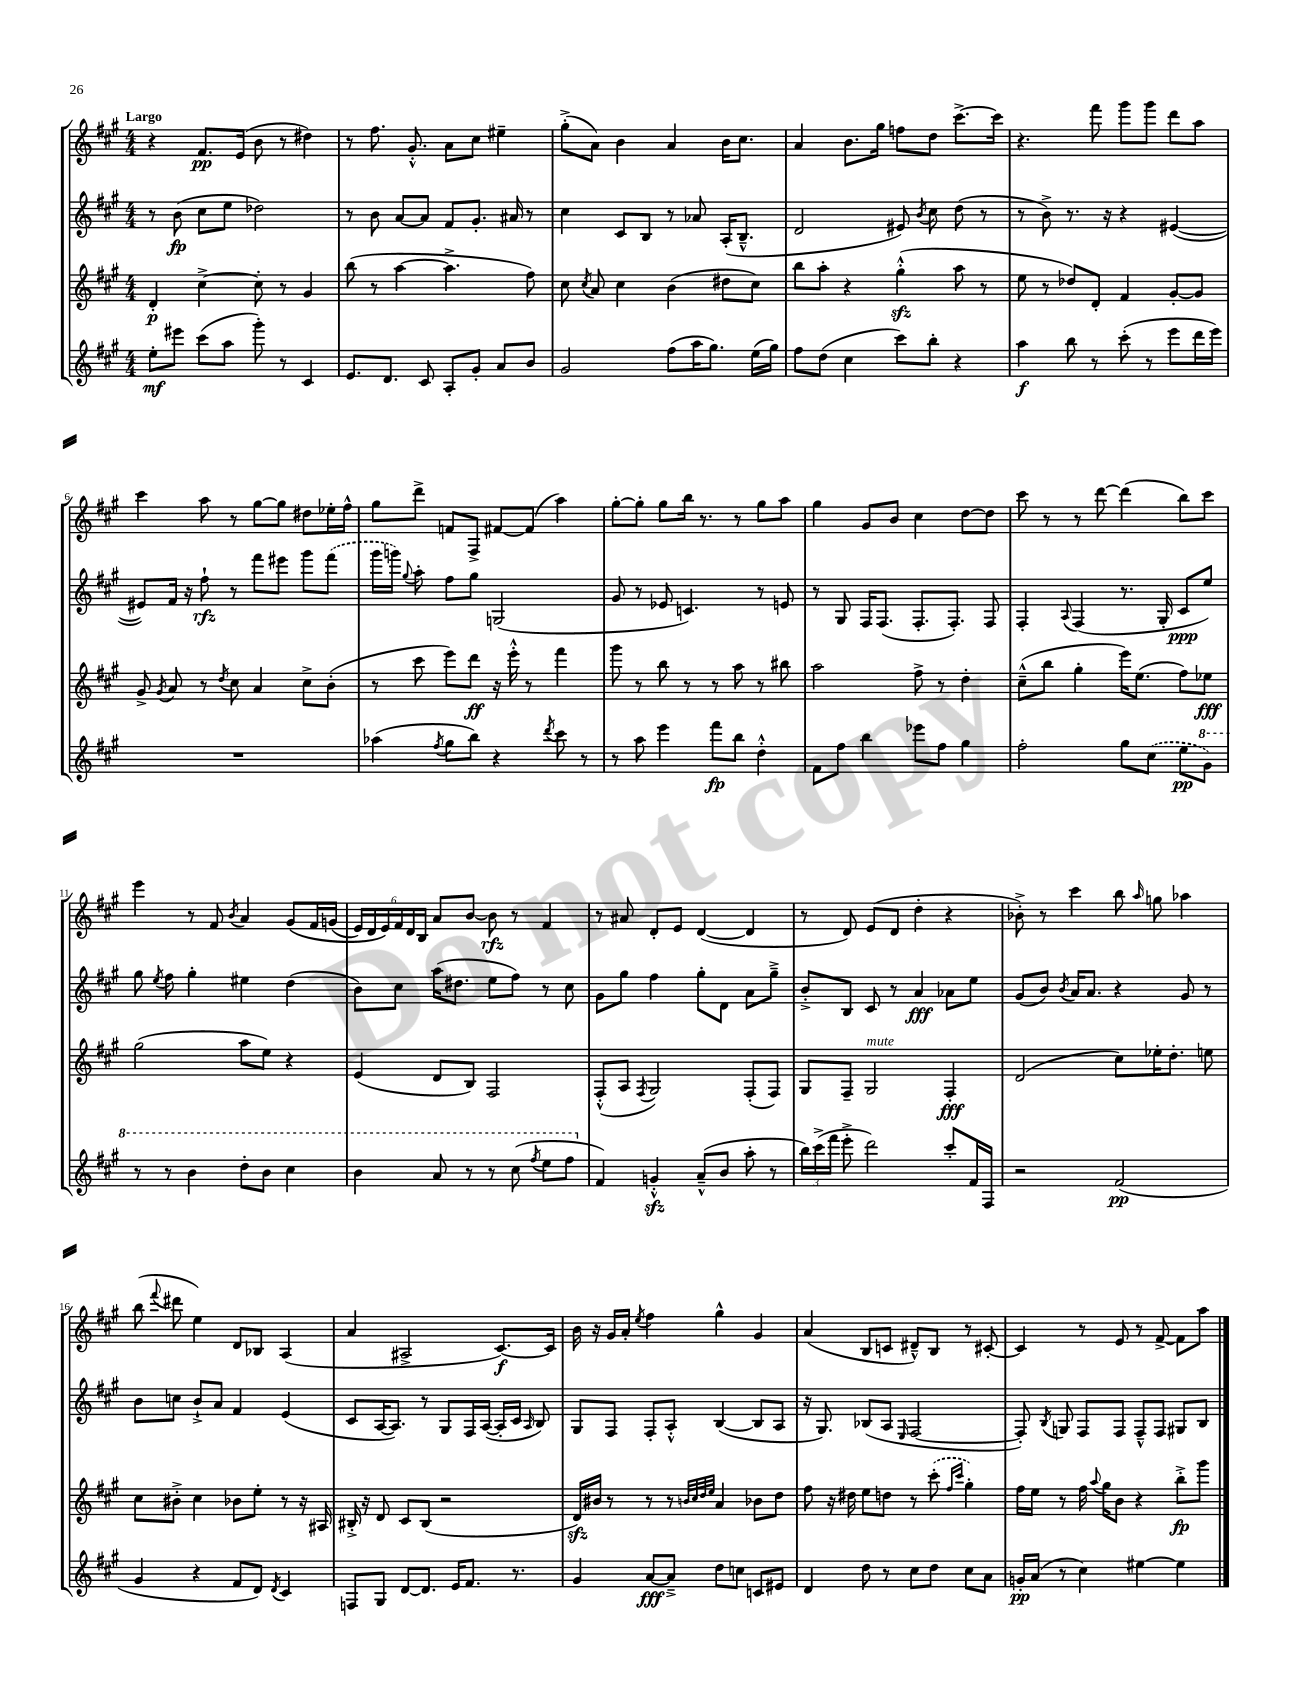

**kern	**kern	**kern	**kern
*staff4	*staff3	*staff2	*staff1
*clefG2	*clefG2	*clefG2	*clefG2
*k[f#c#g#]	*k[f#c#g#]	*k[f#c#g#]	*k[f#c#g#]
*M4/4	*M4/4	*M4/4	*M4/4
8ee'\L	4d'/	8r	4r
8eee#\J	.	(8b\	.
(8ccc#\L	[4cc#^\	8cc#\L	8.f#/L
8aa\J	.	8ee\J	.
.	.	.	(16e/Jk
8ggg#'\)	8cc#'\]	2dd-\)	8b\
8r	8r	.	8r
4c#/	4g#/	.	4dd#\)
=	=	=	=
8.e/L	(8bb\	8r	8r
.	8r	8b\	8.ff#\
8.d/J	.	.	.
.	[4aa\	[8a/L	.
.	.	.	8.g#'^^/
8c#/	.	8a/]J	.
8A'/L	4.aa^\]	8f#/L	8a\L
8g#'/J	.	8.g#'/J	8cc#\J
8a/L	.	.	4ee#~\
.	.	16a#/	.
8b/J	8ff#\)	8r	.
=	=	=	=
2g#/	8cc#\	4cc#\	(8gg#'^\L
.	8qcc#/	.	.
.	8a/	.	8a\J)
.	4cc#\	8c#/L	4b\
.	.	8B/J	.
(8ff#\L	(4b\	8r	4a/
16aa\K	.	8a-/	.
8.gg#\J)	.	.	.
.	8dd#\L	(16A'/LK	16b\LK
.	.	8.B~^^/J	8.cc#\J
(16ee\LL	8cc#\J)	.	.
16gg#\JJ)	.	.	.
=	=	=	=
8ff#\L	8bb\L	2d/	4a/
(8dd\J	8aa'\J	.	.
4cc#\	4r	.	8.b\L
.	.	.	16gg#\Jk
8ccc#\L)	(4gg#'^^\	8e#/)	8ff\L
.	.	8qb/	.
8bb'\J	.	8cc#\	8dd\J
4r	8aa\	(8dd\	[8.ccc#^\L
.	8r	8r	.
.	.	.	16ccc#\]Jk
=	=	=	=
4aa\	8ee\	8r	4.r
.	8r	8b^\)	.
8bb\	8dd-/L)	8.r	.
8r	8d'/J	.	8fff#\
.	.	16r	.
(8ccc#'\	4f#/	4r	8ggg#\L
8r	.	.	8ggg#\J
8eee\L	[8g#'/L	([4e#/	8ddd\L
16ddd\L	8g#/]J	.	8aa\J
16eee\JJ)	.	.	.
=	=	=	=
1r	8g#^/	8e#/]L)	4ccc#\
.	8qg#/	.	.
.	8a/	16f#/Jk	.
.	.	16r	.
.	8r	8ff#`\	8aa\
.	8qdd/	.	.
.	8cc#\	8r	8r
.	4a/	8fff#\L	[8gg#\L
.	.	8eee#\J	8gg#\]J
.	8cc#^\L	8ggg#\L	8dd#\L
.	(8b'\J	(8fff#\J	16ee-'\L
.	.	.	16ff#^^\JJ
=	=	=	=
(4aa-\	8r	16ggg#\LL	8gg#\L
.	.	16ggg\JJ)	.
.	.	8qqgg#/	.
.	8ccc#\	8aa'\	8ddd^\J
8qff#/	.	.	.
8gg#\L	8eee\L)	8ff#\L	8f/L
8bb\J)	8ddd\J	8gg#\J	8F#^/J
4r	16r	(2G/	[8f#/L
.	16eee'^^\	.	.
.	8r	.	(8f#/]J
8qddd/	.	.	.
8ccc#\	4fff#\	.	4aa\)
8r	.	.	.
=	=	=	=
8r	8ggg#\	8g#/	[8gg#'\L
8aa\	8r	8r	8gg#'\]J
4eee\	8bb\	8e-/	8gg#\L
.	8r	4.c/)	16bb\Jk
.	.	.	8.r
8fff#\L	8r	.	.
8bb\J	8aa\	.	8r
4dd'^^\	8r	8r	8gg#\L
.	8bb#\	8e/	8aa\J
=	=	=	=
8f#\L	2aa\	8r	4gg#\
8ff#\J	.	8G#/	.
4bb\	.	16F#/LK	8g#/L
.	.	(8.F#/J	.
.	.	.	8b/J
8eee-\L	8ff#^\	8.F#'/L	4cc#\
8ff#\J	8r	.	.
.	.	8.F#'/J)	.
4gg#\	4dd'\	.	[8dd\L
.	.	8F#/	8dd\]J
=	=	=	=
2ff#'\	(8cc#~^^\L	4F#'/	8ccc#\
.	8bb\J	.	8r
.	.	8qqA/	.
.	4gg#'\	(4F#/	8r
.	.	.	[8ddd\
8gg#\L	16eee\LK)	8.r	(4ddd\]
.	(8.ee\J	.	.
(8cc#\J	.	.	.
.	.	16G#'/	.
8ee\L	8ff#\L)	8c#/L	8bb\L)
8gg#\J)	8ee-\J	8ee/J)	8ccc#\J
=	=	=	=
8r	(2gg#\	8gg#\	4eee\
.	.	8qee/	.
8r	.	8ff#\	.
4bb\	.	4gg#'\	8r
.	.	.	8f#/
.	.	.	8qb/
8ddd'\L	8aa\L	4ee#\	4a/
8bb\J	8ee\J)	.	.
4ccc#\	4r	(4dd\	&(8g#/L
.	.	.	16f#/L
.	.	.	(16g/JJ
=	=	=	=
4bb\	(4e/	8b\L)	24e/LL)
.	.	.	24d/
.	.	.	24e/&)
.	.	8cc#\J	24f#/
.	.	.	24d/
.	.	.	24B/JJ
8aa/	8d/L	(16aa\LK	8a/L
.	.	8.dd#\J	.
8r	8B/J)	.	[8b/J
8r	2F#/	8ee\L	8b\]
(8ccc#\	.	8ff#\J)	8r
8qfff#/	.	.	.
8eee\L	.	8r	4f#/
8fff#\J	.	8cc#\	.
=	=	=	=
4f#/)	(8F#'^^/L	8g#\L	8r
.	8A/J	8gg#\J	8a#/
.	8qF#/	.	.
4g'^^/	2G#/)	4ff#\	8d'/L
.	.	.	8e/J
(8a~^^/L	.	8gg#'\L	([4d/
8b/J	.	8d\J	.
8aa'\	(8F#'/L	8a\L	4d/]
8r	8F#/J)	8gg#~^\J	.
=	=	=	=
24bb\LL)	8G#/L	8b'^/L	8r
(24ccc#^\	.	.	.
24fff#\JJ	.	.	.
8eee'^\	8F#~/J	8B/J	8d/)
2ddd\)	2G#/	8c#/	(8e/L
.	.	8r	8d/J
.	.	4a/	4dd'\
8ccc#'/L	4F#'/	8a-\L	4r
16f#/L	.	8ee\J	.
16F#/JJ	.	.	.
=	=	=	=
2r	(2d/	(8g#/L	8b-'^\)
.	.	8b/J)	8r
.	.	8qb/	.
.	.	16a/LK	4ccc#\
.	.	8.a/J	.
(2f#/	8cc#\L)	4r	8bb\
.	.	.	16qqaa/
.	16ee-'\K	.	8gg\
.	8.dd'\J	.	.
.	.	8g#/	4aa-\
.	8ee\	8r	.
=	=	=	=
4g#/	8cc#\L	8b\L	(8bb\
.	.	.	8qqfff#/
.	8b#'^\J	8cc\J	8ddd#\
4r	4cc#\	8b`^/L	4ee\)
.	.	8a/J	.
8f#/L	8b-\L	4f#/	8d/L
8d/J)	8ee'\J	.	8B-/J
8qd/	.	.	.
4c#/	8r	(4e/	(4A/
.	16r	.	.
.	16A#/	.	.
=	=	=	=
8F/L	16B#'^/	8c#/L	4a/
.	16r	.	.
8G#/J	8d/	[16A/K	.
.	.	8.A/]J)	.
[8d/L	8c#/L	.	2A#^/
8.d/]J	(8B#/J	8r	.
.	2r	8G#/L	.
16e/LK	.	.	.
8.f#/J	.	16F#/L	.
.	.	([16A/JJ	.
.	.	16A'/]LL	[8.c#/L)
8.r	.	16c#/JJ	.
.	.	16qqA/	.
.	.	8B/)	.
.	.	.	16c#/]Jk
=	=	=	=
4g#/	16d/LL)	8G#/L	16b\
.	16b#/JJ	.	16r
.	8r	8F#/J	16g#/LL
.	.	.	16a'/JJ
.	.	.	8qee/
[8a/L	8r	8F#'/L	4ff#\
8a~^/]J	8r	8A'^^/J	.
.	32qqb/LLL	.	.
.	32qqcc#/	.	.
.	32qqdd/	.	.
.	32qqee/JJJ	.	.
8dd\L	4a/	([4B/	4gg#^^\
8cc\J	.	.	.
8c/L	8b-\L	8B/]L	4g#/
8e#/J	8dd\J	8A/J	.
=	=	=	=
4d/	8ff#\	16r	(4a/
.	.	8.G#/)	.
.	16r	.	.
.	16dd#\	.	.
8dd\	8ee\L	(8B-/L	8B/L
8r	8dd\J	8A/J	8c/J
.	.	16qqE/	.
8cc#\L	8r	[2F#/	8d#~^^/L)
8dd\J	(8ccc#'\	.	8B/J
.	16qqff#/LL	.	.
.	16qqccc#/JJ	.	.
8cc#\L	4gg#'\)	.	8r
8a\J	.	.	[8c#'/
=	=	=	=
16g'/LL	16ff#\LL	8F#'/])	4c#/]
(16a/JJ	16ee\JJ	.	.
.	.	8qB/	.
8r	8r	8G/	.
4cc#\)	16ff#\	8F#/L	8r
.	8qqaa/	.	.
.	16gg#\LK	.	.
.	8b\J	8F#/J	8e/
[4ee#\	4r	8F#~^^/L	8r
.	.	8F#/J	[8f#^/
4ee#\]	8bb'^\L	8G#/L	8f#\]L
.	8ggg#\J	8B/J	8aa\J
==	==	==	==
*-	*-	*-	*-
